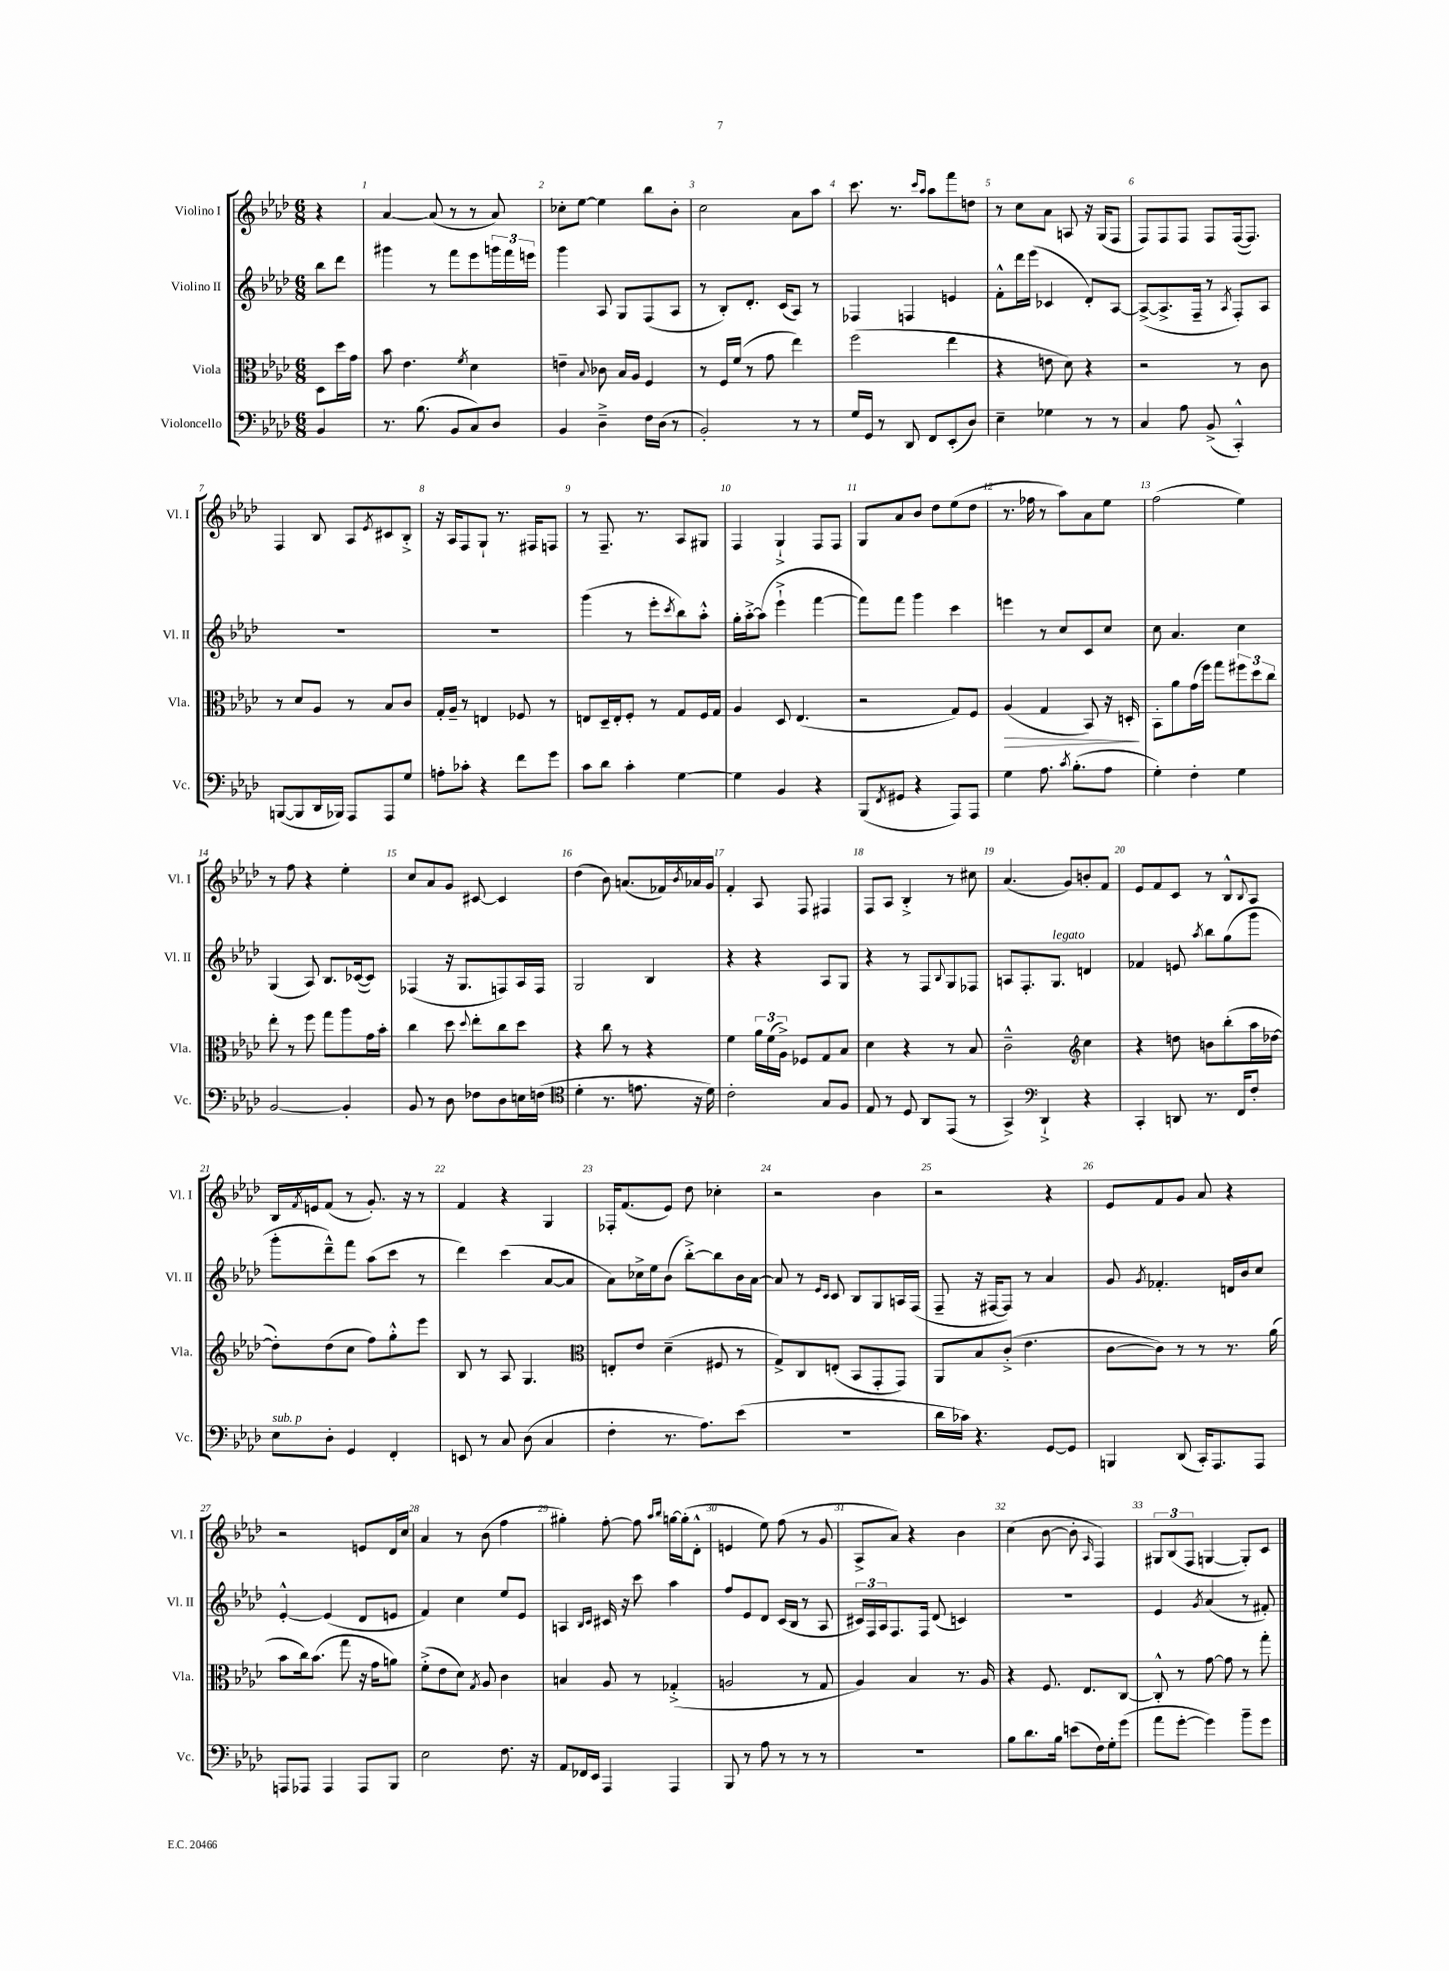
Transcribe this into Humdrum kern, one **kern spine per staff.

**kern	**kern	**kern	**kern
*staff4	*staff3	*staff2	*staff1
*clefF4	*clefC3	*clefG2	*clefG2
*k[b-e-a-d-]	*k[b-e-a-d-]	*k[b-e-a-d-]	*k[b-e-a-d-]
*M6/8	*M6/8	*M6/8	*M6/8
4BB-	8D-	8bb-	4r
.	16dd-	8ddd-	.
.	16g	.	.
=	=	=	=
8.r	8b-	4ggg#	[4a-
.	4.e-	.	.
(8.B-	.	.	.
.	.	8r	(8a-]
8BB-	.	8fff	8r
.	8qf	.	.
8C)	4d-	8eee-	8r
8D-	.	24ggg	8a-)
.	.	24fff	.
.	.	24eee	.
=	=	=	=
4BB-	4e~	4ggg	8cc-'
.	.	.	[8ee-
.	8qqB-	.	.
4D-~^	8c-	8A-	4ee-]
.	16B-	8G	.
.	16A-	.	.
16F	4F	(8F	8bb-
(16D-	.	.	.
8r	.	8A-	8b-'
=	=	=	=
2BB-')	8r	8r	2cc
.	16F	8B-')	.
.	(16f	.	.
.	8r	8.d-'	.
.	8g	.	.
.	.	(16c	.
8r	4ee-)	8A-)	8a-
8r	.	8r	8aa-
=	=	=	=
16G	(2ff	4F-	8.ccc
16GG	.	.	.
8r	.	.	.
.	.	.	8.r
8DD-	.	4F	.
.	.	.	16qqccc
.	.	.	16qqaa-
8FF	.	.	8aa-
(8EE-'	4ee-	4e	8fff
8D-)	.	.	8dd
=	=	=	=
4E-~	4r	8f'^^	8r
.	.	16ddd-	8cc
.	.	(16eee-	.
4G-	8e	4c-	8a-
.	8d-)	.	8A
8r	4r	8d-')	16r
.	.	.	(16G
8r	.	[8A-	8F
=	=	=	=
4C	2r	(8A-^_	8F)
.	.	8.A-^]	8F
8A-	.	.	8F
.	.	16F~	.
(8BB-^	.	8r	8F
.	.	8qA-	.
4CC'^^)	8r	8F')	([16F
.	.	.	8.F])
.	8c	8A-	.
=	=	=	=
([8BBB	8r	2.r	4F
8BBB]	8d-	.	.
16DD-	8A-	.	8B-
16BBB-)	.	.	.
8AAA-	8r	.	8A-
.	.	.	8qe-
8AAA-	8B-	.	8c#
8G	8c	.	8B-'^
=	=	=	=
8A'	16G'	2.r	16r
.	16A-~	.	16A-
8c-'	8r	.	8F
4r	4E	.	8G`
.	.	.	8.r
8f	8F-	.	.
.	.	.	16F#
8g	8r	.	8F
=	=	=	=
8c	8E	(4ggg	8r
8d-	16D-~	.	8.F~
.	16E'	.	.
4c'	8F'	8r	.
.	.	.	8.r
.	8r	8eee-'	.
.	.	8qccc	.
[4G	8G	8bb-)	8A-
.	16F	8aa-'^^	8G#
.	16G	.	.
=	=	=	=
4G]	4A-	16gg'	4F
.	.	[16aa-'^	.
.	.	(8aa-]	.
4BB-	8D-	4eee-`^	4G`^
.	(4.E-	.	.
4r	.	[4fff	8F
.	.	.	8F
=	=	=	=
(8BBB-	2r	8fff])	8G
8qFF	.	.	.
8GG#	.	8fff	8a-
4r	.	4ggg	8b-
.	.	.	8dd-
8AAA-)	8G)	4ccc	(8ee-
8AAA-	8F	.	8dd-
=	=	=	=
4G	(4A-	4eee	8.r
.	.	.	16ff-
8.A-	4G	8r	8r
.	.	8cc	8aa-)
8qc	.	.	.
(8.B-'	.	.	.
.	8BB-)	8c	8a-
8A-	16r	8cc	8ee-
.	16D'	.	.
=	=	=	=
4G')	8BB-'	8cc	(2ff
.	8a-	4.a-	.
4F'	(16g	.	.
.	16ff)	.	.
.	8gg	.	.
4G	12ff#	4cc	4ee-)
.	12dd-	.	.
.	12cc	.	.
=	=	=	=
[2BB-	8ee-'	(4G	8r
.	8r	.	8ff
.	8ff	8A-)	4r
.	8gg	8.B-	.
4BB-']	8aa-	.	4ee-'
.	.	([16c-	.
.	16g	8c-])	.
.	16b-'	.	.
=	=	=	=
8BB-	4cc	(4F-	8cc
8r	.	.	8a-
8D-	8dd-	16r	8g
.	.	8.G	.
.	8qqdd-	.	.
8F-	8ee-'	.	[8c#
8D-	8cc	8F)	4c#]
16E	8dd-	16A-	.
(16F	.	16F	.
=	=	=	=
*clefC4	*	*	*
4d-'	4r	2G	(4dd-
8.r	8cc	.	8b-)
.	8r	.	(8.a
8.e	.	.	.
.	4r	4B-	.
.	.	.	16f-)
.	.	.	8qb-
16r	.	.	16a-
16d-)	.	.	16g
=	=	=	=
2c'	4f	4r	4f'
.	24a-	4r	8A-
.	(24f	.	.
.	24A-^)	.	.
.	8F-	.	8F
8G	8G	8A-	4F#
8F	8B-	8G	.
=	=	=	=
8E-	4d-	4r	8F
8r	.	.	8A-
8D-	4r	8r	4B-'^
8AA-	.	8F	.
.	.	8qqB-	.
(8EE-	8r	8G	8r
8r	8B-	8F-	8cc#
=	=	=	=
4GG^)	2c~^^	8A	(4.a-
.	.	8.F'	.
*clefF4	*	*	*
4DD-`^	.	.	.
.	.	8.G	.
.	.	.	8g)
*	*clefG2	*	*
4r	4cc	4d	8b'
.	.	.	8f
=	=	=	=
4CC'	4r	4f-	8e-
.	.	.	8f
8DD	8dd	8e	8c
.	.	8qaa-	.
8.r	8b	8bb-	8r
.	(8bb-'	(8gg	8B-^^
16FF	.	.	.
.	.	.	8qqB-
8F'	16aa-	8ggg	8A-
.	[16dd-	.	.
=	=	=	=
8E-	8dd-'])	8ggg'	16B-
.	.	.	8qf
.	.	.	16e
8D-'	(8dd-	8ddd-~^^)	(8f
4GG	8cc	8fff	8r
.	8ff)	(8aa-	8.g')
4FF'	8gg'^^	8ccc	.
.	.	.	16r
.	8eee-	8r	8r
=	=	=	=
8EE	8B-	4ddd-)	4f
8r	8r	.	.
8C	8A-	(4ccc	4r
(8D-	4.G	.	.
4C	.	[8a-	4G
.	.	8a-]	.
=	=	=	=
*	*clefC3	*	*
4F'	8E'	8a-)	16F-'
.	.	.	(8.f
.	8e-	16cc-^	.
.	.	16ee-	.
8.r	(4d-~	(8b-	8e-)
.	.	[8bb-'^)	8dd-
8.A-)	.	.	.
.	8F#	8bb-]	4cc-'
(8e-	8r	16b-	.
.	.	[16a-	.
=	=	=	=
2.r	8G^)	8a-]	2r
.	8C	8r	.
.	.	16qqe-	.
.	.	16qqc	.
.	(8E'	8c	.
.	8BB-	8B-	.
.	8GG'	8G	4b-
.	8GG)	16A	.
.	.	(16F	.
=	=	=	=
16d-	8AA-	8F~	2r
16c-)	.	.	.
4.r	8B-	16r	.
.	.	[16F#	.
.	(8c'^	8F#])	.
.	4.e-	8r	.
[8GG	.	4a-	4r
8GG]	.	.	.
=	=	=	=
4BBB	[8c	8g	8e-
.	.	8qg	.
.	8c])	4.f-'	8f
(8DD-	8r	.	8g
16CC')	8r	.	8a-
8.AAA-	.	.	.
.	8.r	16d	4r
.	.	16b-	.
8AAA-	.	8cc	.
.	(16a-	.	.
=	=	=	=
8AAA	8b-	[4e-'^^	2r
8AAA-	16cc)	.	.
.	(8.b-	.	.
4AAA-	.	(4e-]	.
.	8gg	.	.
8AAA-	16r	8d-	8e
.	16g	.	.
8BBB-	8a)	8e	16d-
.	.	.	16cc
=	=	=	=
2E-	(8f'^	4f)	4a-
.	8e-	.	.
.	8d-)	4cc	8r
.	8qG	.	.
.	8A-	.	(8b-
8.F	4c	8ee-	4ff
.	.	8e-	.
16r	.	.	.
=	=	=	=
8AA-	4B	4A	4gg#')
16FF-	.	.	.
16EE-	.	.	.
.	.	16qqB-	.
.	.	16qqc	.
4AAA-	8A-	16c#	[8ff'
.	.	16r	.
.	8r	8ccc	8ff]
.	.	.	16qqaa-
.	.	.	16qqbb-
4AAA-	(4G-'^	4aa-	[16gg
.	.	.	(16gg']
.	.	.	8d-'^^
=	=	=	=
8BBB-	2A	8ff	4e
8r	.	8e-	.
8A-	.	8d-	8ee-)
8r	.	(16c	(8ff
.	.	16B-	.
8r	8r	8r	8r
8r	8G	8A-	8g
=	=	=	=
2.r	4A-)	24c#)	8A-^
.	.	24F	.
.	.	24A-	.
.	.	8.F	8a-)
.	4B-	.	4r
.	.	16F	.
.	.	(8d-	.
.	8.r	4c)	4b-
.	16A-	.	.
=	=	=	=
8B-	4r	2.r	(4cc
8.d-	.	.	.
.	8.F	.	[8b-
16B-	.	.	.
(8e	.	.	8b-']
.	8.E-	.	.
.	.	.	16qqA-
16F)	.	.	4F)
16G'	.	.	.
(8g	[8C	.	.
=	=	=	=
8a-	8C'^^]	4e-	12G#
.	.	.	(12B-
[8g'	8r	.	.
.	.	.	12F
.	.	8qg	.
4g])	[8g	(4a-	[4G
.	8g]	.	.
8b-~	8r	8r	8G'])
8g	8gg'	8f#')	8c
==	==	==	==
*-	*-	*-	*-
